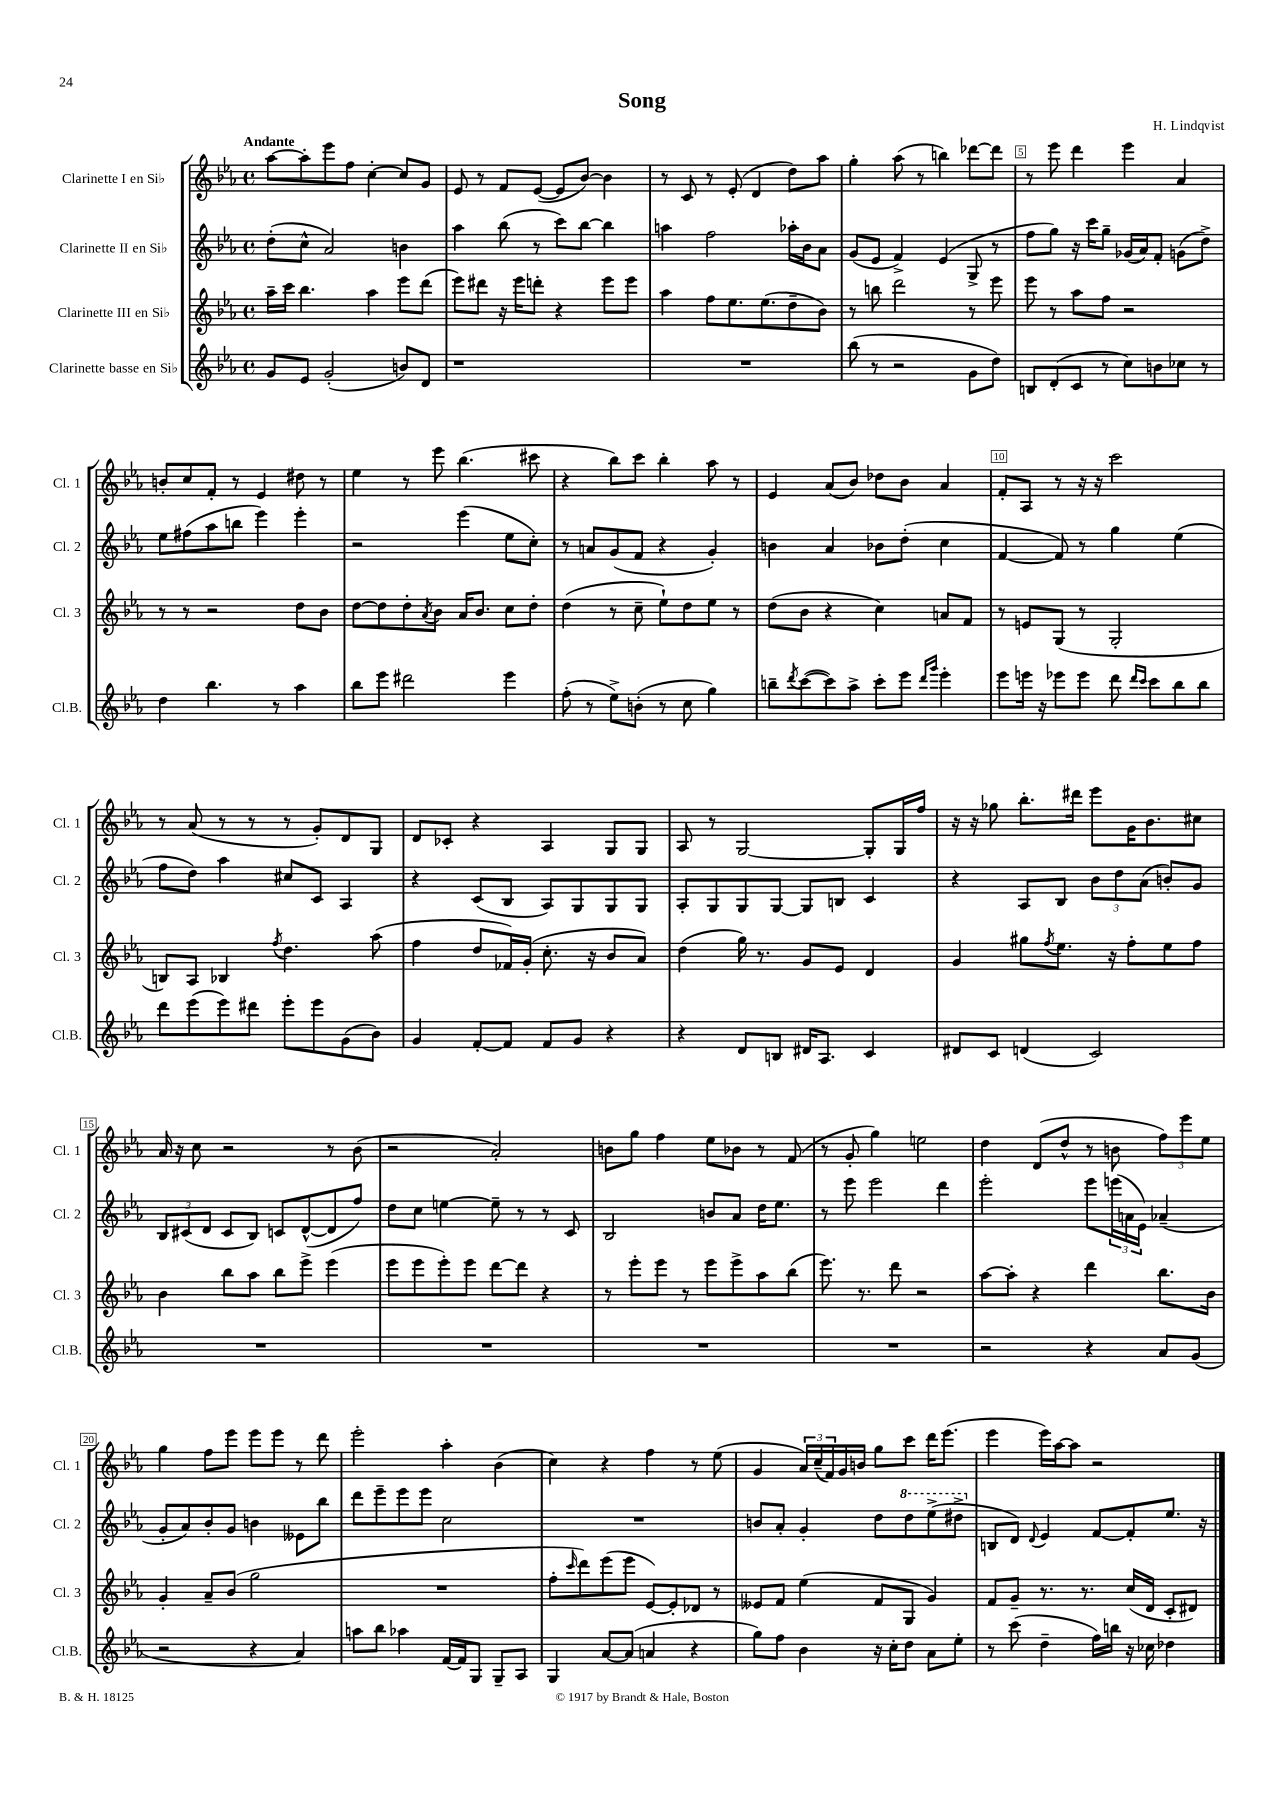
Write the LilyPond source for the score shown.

\header { title = "Song" composer = "H. Lindqvist" }
<<
\new StaffGroup <<
\new Staff = "s0" \with { instrumentName = "Clarinette I en Sib" shortInstrumentName = "Cl. 1" } {
    \clef treble \key ees \major \defaultTimeSignature \time 4/4 \tempo "Andante"
    aes''8~ aes''8-. ees'''8 f''8 c''4~-. c''8 g'8 |
    ees'8 r8 f'8 ees'8~( ees'8 bes'8~) bes'4 |
    r8 c'8 r8 ees'8-.( d'4 d''8) aes''8 |
    g''4-. aes''8( r8 b''4) des'''8~ des'''8 |
    r8 ees'''8 d'''4 ees'''4 aes'4 |
    b'8-. c''8 f'8-. r8 ees'4 dis''8 r8 |
    ees''4 r8 ees'''8 bes''4.( cis'''8 |
    r4 bes''8) c'''8 bes''4-. aes''8 r8 |
    ees'4 aes'8( bes'8) des''8 bes'8 aes'4 |
    f'8-. aes8 r8 r16 r16 c'''2 |
    r8 aes'8( r8 r8 r8 g'8-.) d'8 g8 |
    d'8 ces'8-. r4 aes4 g8 g8 |
    aes8 r8 g2~ g8-. g16 f''16 |
    r16 r16 ges''8 bes''8.-. dis'''16 ees'''8 g'16 bes'8. cis''8 |
    aes'16 r16 c''8 r2 r8 bes'8( |
    r2 aes'2-.) |
    b'8 g''8 f''4 ees''8 bes'8 r8 f'8( |
    r8 g'8-. g''4) e''2 |
    d''4 d'8( d''8-^ r8 b'8 \tuplet 3/2 { f''8) ees'''8 ees''8 } |
    g''4 f''8 ees'''8 ees'''8 ees'''8 r8 d'''8 |
    ees'''2-. aes''4-. bes'4( |
    c''4) r4 f''4 r8 ees''8( |
    g'4 \tuplet 3/2 { aes'16) c''16--( f'16) } g'16 b'16 g''8 c'''8 d'''16 ees'''8.( |
    ees'''4 ees'''16) aes''16~ aes''8 r2 \bar "|." |
}
\new Staff = "s1" \with { instrumentName = "Clarinette II en Sib" shortInstrumentName = "Cl. 2" } {
    \clef treble \key ees \major \defaultTimeSignature \time 4/4
    d''8-.( c''8-^ aes'2) b'4 |
    aes''4 bes''8( r8 c'''8) bes''8~ bes''4 |
    a''4 f''2 aes''16-. bes'16 aes'8 |
    g'8( ees'8 f'4->) ees'4( g8-> r8 |
    f''8 g''8) r16 c'''16 g''8-- ges'16( aes'16) f'8-. g'8( d''8->) |
    ees''8 fis''8( aes''8 b''8 ees'''4) ees'''4-. |
    r2 ees'''4( ees''8 c''8-.) |
    r8 a'8 g'8( f'8 r4 g'4-.) |
    b'4 aes'4 bes'8 d''8-.( c''4 |
    f'4~ f'8) r8 g''4 ees''4( |
    f''8 d''8) aes''4 cis''8 c'8 aes4 |
    r4 c'8( bes8 aes8) g8 g8 g8 |
    aes8-. g8 g8 g8~ g8 b8 c'4 |
    r4 aes8 bes8 \tuplet 3/2 { bes'8 d''8 aes'8( } b'8-.) g'8 |
    \tuplet 3/2 { bes8 cis'8( d'8 } cis'8 bes8) c'8 d'8~-^( d'8 f''8) |
    d''8 c''8 e''4~ e''8-- r8 r8 c'8 |
    bes2 b'8 aes'8 d''16 ees''8. |
    r8 ees'''8 ees'''2 d'''4 |
    ees'''2-. ees'''8 \tuplet 3/2 { e'''16( a'16 ees'16) } aes'4--( |
    g'8-. aes'8) bes'8-. g'8 b'4 eeses'8 bes''8 |
    d'''8 ees'''8-- ees'''8 ees'''8 c''2 |
    R1 |
    b'8 aes'8-. g'4-. d''8 \ottava #1 d'''8 ees'''8->( dis'''8-> \ottava #0 |
    b8 d'8) \appoggiatura { d'8 } ees'4 f'8~ f'8-. ees''8. r16 \bar "|." |
}
\new Staff = "s2" \with { instrumentName = "Clarinette III en Sib" shortInstrumentName = "Cl. 3" } {
    \clef treble \key ees \major \defaultTimeSignature \time 4/4
    aes''16-- c'''16 bes''4. aes''4 ees'''8 d'''8( |
    ees'''8) dis'''8 r16 ees'''16 d'''8-. r4 ees'''8 ees'''8 |
    aes''4 f''8 ees''8. ees''8.( d''8-- bes'8) |
    r8 b''8 d'''2 r8 ees'''8 |
    ees'''8 r8 aes''8 f''8 r2 |
    r8 r8 r2 d''8 bes'8 |
    d''8~ d''8 d''8-. \acciaccatura { aes'8 } bes'8 aes'16 bes'8. c''8 d''8-. |
    d''4( r8 c''8-- ees''8-!) d''8 ees''8 r8 |
    d''8( bes'8 r4 c''4) a'8 f'8 |
    r8 e'8 g8( r8 g2-. |
    b8) aes8 bes4 \acciaccatura { f''8 } d''4. aes''8( |
    f''4 d''8 fes'16) g'16-.( c''8.-. r16 bes'8 aes'8) |
    d''4( g''16) r8. g'8 ees'8 d'4 |
    g'4 gis''8 \acciaccatura { f''8 } ees''8. r16 f''8-. ees''8 f''8 |
    bes'4 bes''8 aes''8 bes''8 ees'''8-> ees'''4( |
    ees'''8 ees'''8 ees'''8-.) ees'''8 d'''8~ d'''8 r4 |
    r8 ees'''8-. ees'''8 r8 ees'''8 ees'''8-> aes''8 bes''8( |
    ees'''8.) r8. d'''8 r2 |
    aes''8~ aes''8-. r4 d'''4 bes''8. bes'16 |
    g'4-. aes'8-- bes'8( g''2 |
    R1 |
    f''8-. \grace { c'''16 } d'''8) ees'''8( ees'''8 ees'8~) ees'8-. des'8 r8 |
    eeses'8 f'8 ees''4( f'8 g8 g'4) |
    f'8 g'8-- r8. r8. c''16( d'16 c'8-. dis'8) \bar "|." |
}
\new Staff = "s3" \with { instrumentName = "Clarinette basse en Sib" shortInstrumentName = "Cl.B." } {
    \clef treble \key ees \major \defaultTimeSignature \time 4/4
    g'8 ees'8 g'2-.( b'8) d'8 |
    r1 |
    R1 |
    bes''8( r8 r2 g'8 d''8) |
    b8 d'8-.( c'8 r8 c''8) b'8 ces''8 r8 |
    d''4 bes''4. r8 aes''4 |
    bes''8 ees'''8 dis'''2 ees'''4 |
    f''8-.( r8 ees''8->) b'8-.( r8 c''8 g''4) |
    b''8-- \acciaccatura { d'''8 } c'''8~( c'''8) aes''8-> c'''8-. ees'''8 \grace { d'''16 g'''16 } ees'''4-. |
    ees'''8 e'''16 r16 ees'''8 ees'''8 d'''8 \grace { d'''16 c'''16 } c'''8 bes''8 bes''8 |
    d'''8 ees'''8( ees'''8) dis'''8 ees'''8-. ees'''8 g'8( bes'8) |
    g'4 f'8~-. f'8 f'8 g'8 r4 |
    r4 d'8 b8 dis'16 aes8. c'4 |
    dis'8 c'8 d'4( c'2) |
    R1 |
    R1 |
    R1 |
    R1 |
    r2 r4 aes'8 g'8( |
    r2 r4 aes'4) |
    a''8 bes''8 aes''4 f'16~ f'16 g8 g8-- aes8 |
    g4 aes'8~ aes'8( a'4 r4 |
    g''8) f''8 bes'4 r16 c''16-. d''8 aes'8 ees''8-. |
    r8 c'''8( d''4-- f''16) b''16 r16 ces''16 des''4 \bar "|." |
}
>>
>>
\layout { \context { \Score \override BarNumber.break-visibility = ##(#f #t #t) barNumberVisibility = #(every-nth-bar-number-visible 5) \override BarNumber.stencil = #(make-stencil-boxer 0.1 0.3 ly:text-interface::print) } }
